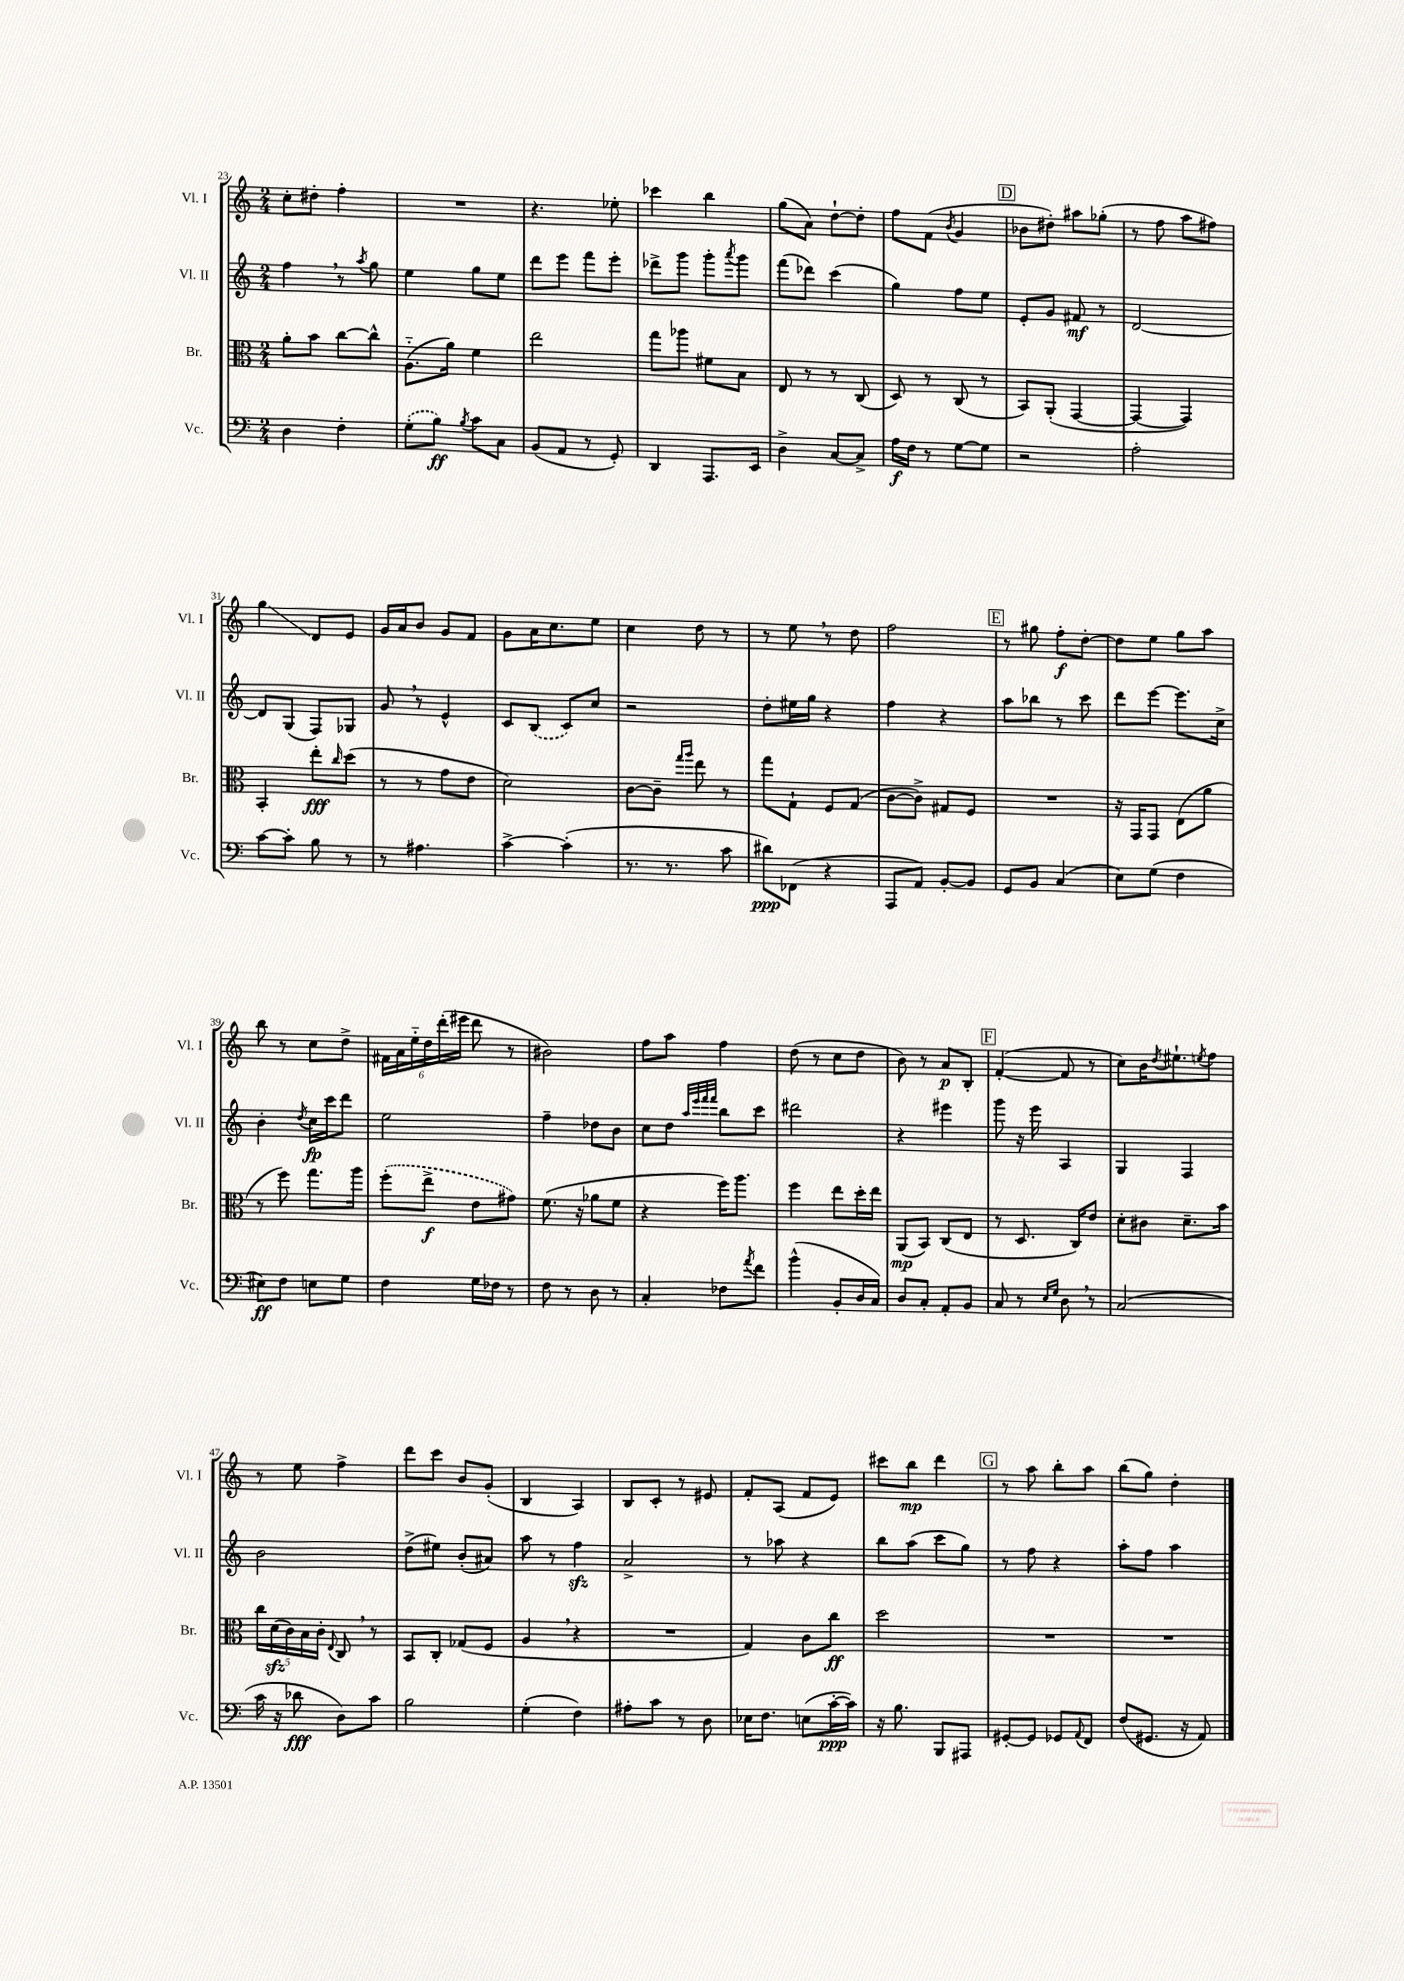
<<
\new StaffGroup <<
\new Staff = "s0" \with { instrumentName = "Vl. I" shortInstrumentName = "Vl. I" } {
    \clef treble \key c \major \numericTimeSignature \time 2/4
    c''8-. dis''8-. f''4-. |
    R2 |
    r4. ees''8-. |
    ces'''4 b''4 |
    g''8( a'8) d''8~-! d''8-. |
    f''8 f'8( \acciaccatura { b'8 } g'4 |
    \mark \markup { \box "D" } bes'8 dis''8-.) ais''8 ges''8-.( |
    r8 f''8 a''8 fis''8) |
    g''4\glissando d'8 e'8 |
    g'16 a'16 b'8 g'8 f'8 |
    g'8 a'16 c''8. e''8 |
    c''4 d''8 r8 |
    r8 e''8 \breathe r8 d''8 |
    f''2 |
    \mark \markup { \box "E" } r8 gis''8 f''8-.\f d''8~-. |
    d''8 e''8 g''8 a''8 |
    b''8 r8 c''8 d''8-> |
    \tuplet 6/4 { fis'16 a'16 e''16-_ d''16 d'''16-.( eis'''16 } d'''8 r8 |
    bis'2) |
    f''8 a''8 f''4 |
    d''8( r8 c''8 d''8 |
    b'8) r8 a'8\p b8-. |
    \mark \markup { \box "F" } f'4~-.( f'8 r8 |
    c''8) b'16 \acciaccatura { d''8 } eis''8.-! \acciaccatura { e''8 } f''8 |
    r8 e''8 f''4-> |
    d'''8 c'''8 b'8 g'8-.( |
    b4 a4) |
    b8 c'8-. r8 eis'8 |
    f'8-. a8( f'8 e'8) |
    cis'''8 b''8\mp d'''4 |
    \mark \markup { \box "G" } r8 a''8 b''8-. a''8 |
    b''8( g''8) d''4-. \bar "|." |
}
\new Staff = "s1" \with { instrumentName = "Vl. II" shortInstrumentName = "Vl. II" } {
    \clef treble \key c \major \numericTimeSignature \time 2/4
    f''4 \breathe r8 \acciaccatura { a''8 } g''8 |
    e''4 g''8 e''8 |
    d'''8 e'''8 f'''8 e'''8-. |
    des'''8-> g'''8 g'''8-. \acciaccatura { a'''8 } g'''8 |
    f'''8( des'''8) c'''4( |
    g''4) f''8 e''8 |
    \mark \markup { \box "D" } e'8-. g'8 fis'8\mf r8 |
    d'2~ |
    d'8 g8( f8) ges8 |
    g'8 \breathe r8 e'4-^ |
    c'8 \once \slurDashed b8( c'8) c''8 |
    r2 |
    d''8-. eis''16 g''16 r4 |
    f''4 r4 |
    \mark \markup { \box "E" } a''8 bes''8 r8 c'''8 |
    d'''8 e'''8~ e'''8. c''16-> |
    b'4-. \acciaccatura { d''8 } c''16\fp c'''16 d'''8 |
    e''2 |
    f''4-- des''8 b'8 |
    c''8 d''8 \grace { a''32 e'''32 f'''32 f'''32 } b''8 c'''8 |
    dis'''2 |
    r4 eis'''4 |
    \mark \markup { \box "F" } g'''8 r16 e'''16 a4 |
    g4 f4 |
    b'2 |
    d''8->( eis''8) b'8-.( ais'8) |
    a''8 r8 f''4\sfz |
    a'2-> |
    r8 aes''8 r4 |
    b''8 a''8( c'''8 g''8) |
    \mark \markup { \box "G" } r8 f''8 r4 |
    a''8-. f''8 a''4 \bar "|." |
}
\new Staff = "s2" \with { instrumentName = "Br." shortInstrumentName = "Br." } {
    \clef alto \key c \major \numericTimeSignature \time 2/4
    a'8-. b'8 c''8~ c''8-^ |
    a8.-_( a'16) f'4 |
    e''2 |
    g''8 aes''8 fis'8 b8 |
    e8 r8 r8 c8( |
    d8) r8 c8( r8 |
    \mark \markup { \box "D" } b,8) a,8-.( g,4~ |
    g,4~ g,4) |
    b,4-. e''8-.\fff \grace { c''16 } d''8( |
    r8 r8 g'8 e'8 |
    d'2) |
    c'8~ c'8-- \grace { g''16 a''16 } e''8 r8 |
    g''8 g8-! f8 g8( |
    c'8~ c'8->) gis8 f8 |
    \mark \markup { \box "E" } R2 |
    r16 g,16 g,8 e8( a'8 |
    r8 f''8) g''8. a''16 |
    \once \slurDashed f''8-.( e''8->\f e'8 gis'8) |
    f'8.( r16 aes'8 f'8 |
    r4 f''16) a''8. |
    f''4 e''8 d''16-. e''16 |
    a,8\mp( b,8) c8( e8 |
    \mark \markup { \box "F" } r8 d8. c16) e'8 |
    d'8-. cis'8 d'8.-- b'16 |
    \tuplet 5/4 { c''16 d'16\sfz( c'16) b16 c'16-. } \appoggiatura { e8 } c8 \breathe r8 |
    b,8 c8-. ges8( f8 |
    a4 \breathe r4 |
    R2 |
    g4) c'8 c''8\ff |
    d''2 |
    \mark \markup { \box "G" } R2 |
    R2 \bar "|." |
}
\new Staff = "s3" \with { instrumentName = "Vc." shortInstrumentName = "Vc." } {
    \clef bass \key c \major \numericTimeSignature \time 2/4
    d4 f4-. |
    \once \slurDashed g8-.( b8\ff) \acciaccatura { b8 } c'8 c8 |
    b,8( a,8 r8 g,8-.) |
    d,4 a,,8. e,16 |
    d4-> c8~ c8-> |
    a16\f f16 r8 g8~ g8 |
    \mark \markup { \box "D" } r2 |
    a2-. |
    c'8~ c'8-. b8 r8 |
    r8 ais4. |
    c'4~-> c'4-.( |
    r8. r8. c'8 |
    dis'8\ppp) fes,8( r4 |
    a,,8 a,8) b,8~-. b,8 |
    \mark \markup { \box "E" } g,8 b,8 c4( |
    e8) g8( f4 |
    eis8\ff) f8 e8 g8 |
    f4 g16 fes16 r8 |
    f8 r8 d8 r8 |
    c4-. fes8 \acciaccatura { a'8 } f'8 |
    b'4-^( b,8-. d16 c16) |
    d8 c8-. a,8-. b,8 |
    \mark \markup { \box "F" } c8 r8 \grace { e16 g16 } d8 \breathe r8 |
    c2( |
    c'16 r16 des'8\fff d8) c'8 |
    b2 |
    g4-.( f4) |
    ais8-. c'8 r8 d8 |
    ees16 f8. e8( c'16~-.\ppp c'16) |
    r16 b8. b,,8 ais,,8 |
    \mark \markup { \box "G" } gis,8~-. gis,8 ges,8 \appoggiatura { a,8 } f,8 |
    f8( gis,8. r16 a,8) \bar "|." |
}
>>
>>
\layout { \context { \Score currentBarNumber = #23 } }
